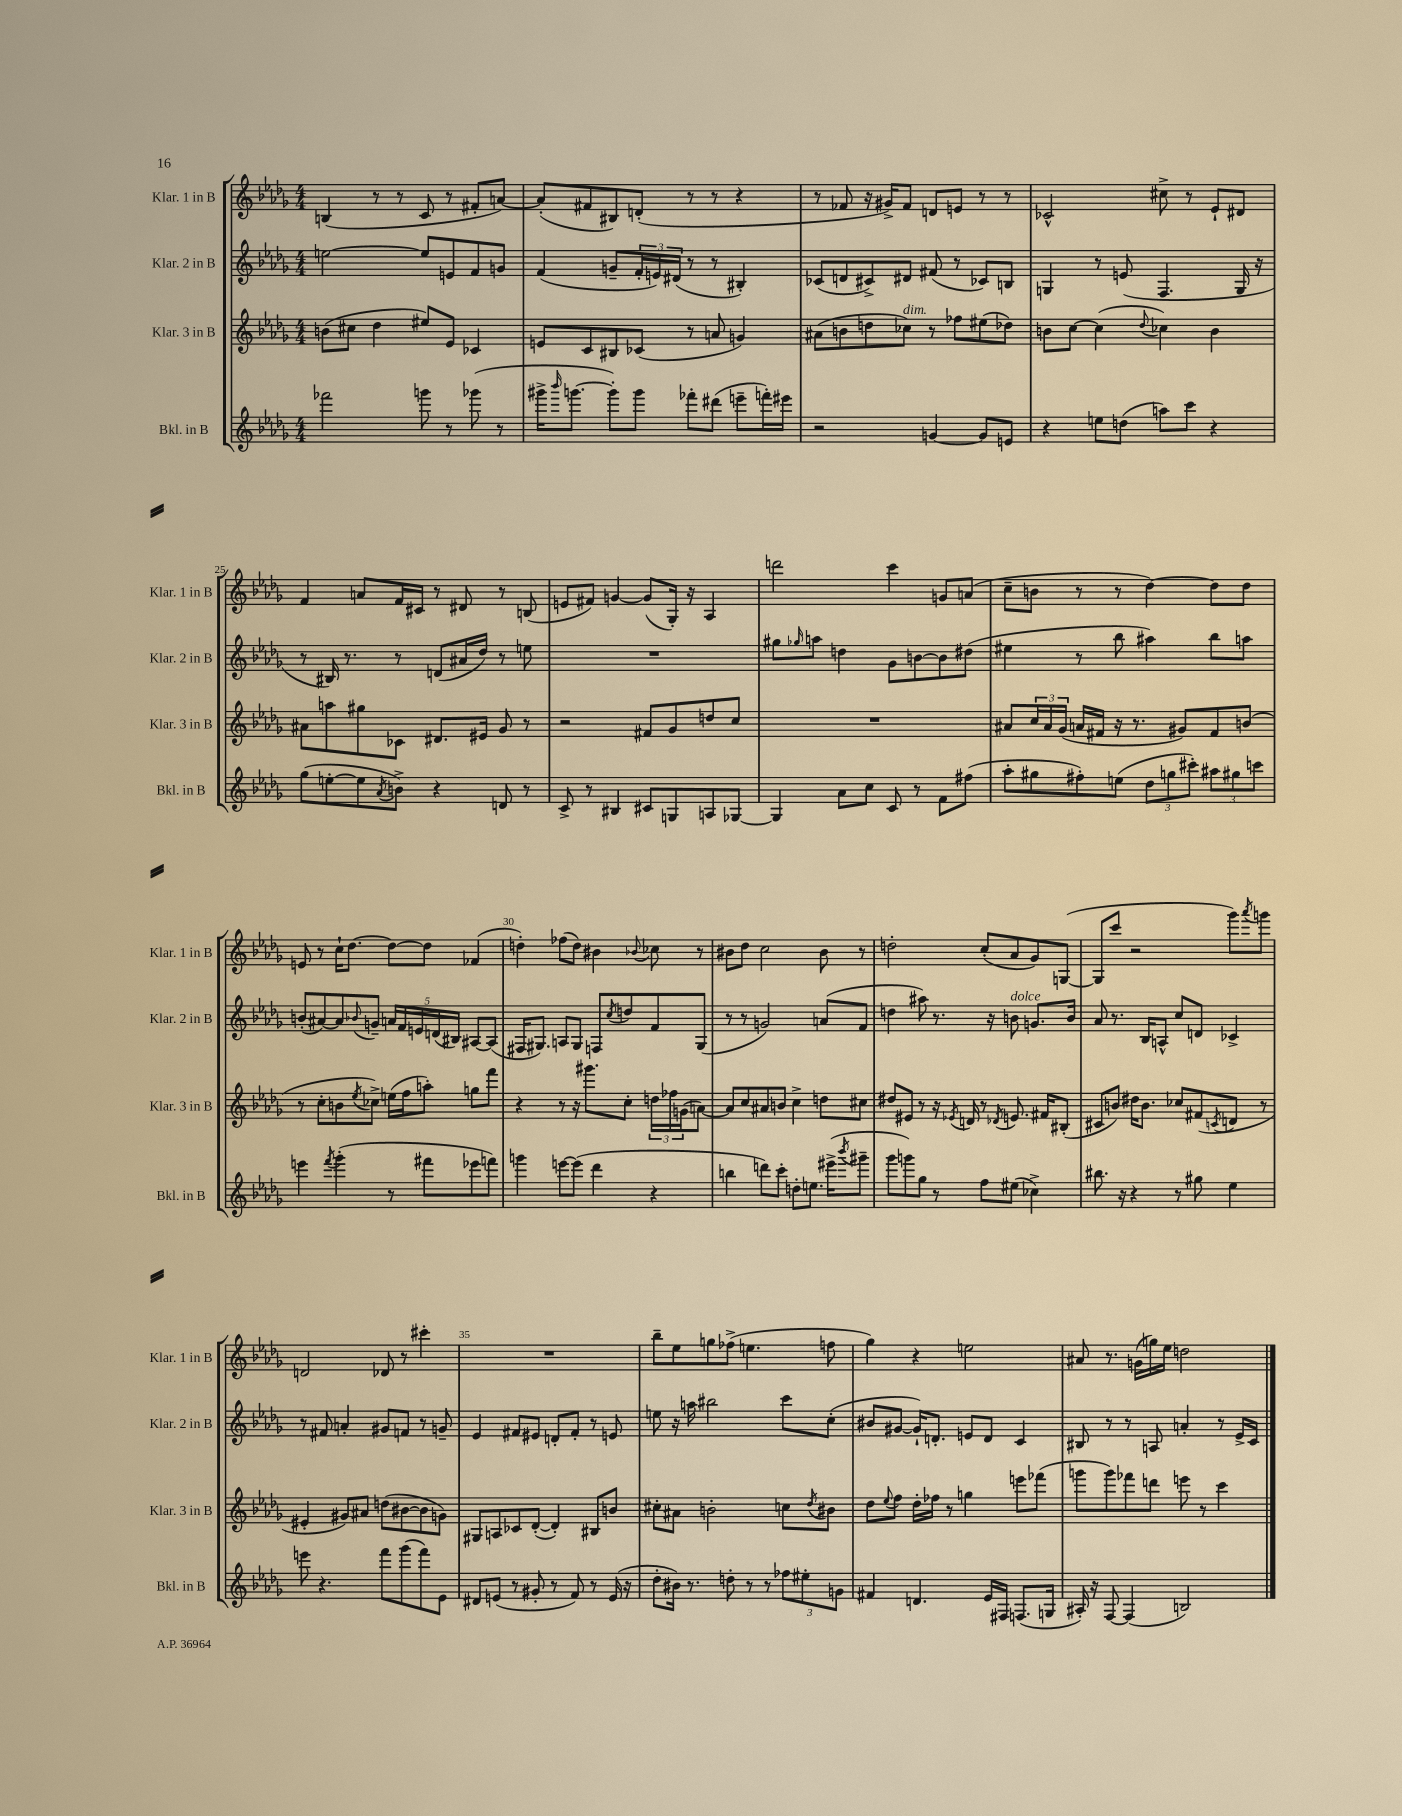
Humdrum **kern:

**kern	**kern	**kern	**kern
*staff4	*staff3	*staff2	*staff1
*clefG2	*clefG2	*clefG2	*clefG2
*k[b-e-a-d-g-]	*k[b-e-a-d-g-]	*k[b-e-a-d-g-]	*k[b-e-a-d-g-]
*M4/4	*M4/4	*M4/4	*M4/4
2fff-	(8b	[2ee	(4B
.	8cc#	.	.
.	4dd-	.	8r
.	.	.	8r
8ggg	8ee#)	8ee]	8c
8r	8e-	8e	8r
(8ggg-	4c-	8f	8f#'
8r	.	8g	[8a)
=	=	=	=
16ggg#^	8e	(4f	(8a']
16qqbbb-	.	.	.
[8.ggg	.	.	.
.	8c	.	8f#
8ggg'])	8B#	8g~	8B#)
8ggg	(8c-	24f'	(8d'
.	.	24e)	.
.	.	(24d#	.
8fff-'	8r	8r	8r
(8ddd#	8a	8r	8r
8eee~	4g)	4B#')	4r
16fff')	.	.	.
16eee#	.	.	.
=	=	=	=
2r	(8a#	(8c-	8r
.	8b	8d	8f-
.	8dd	8c#^)	16r
.	.	.	16g#^)
.	8cc-)	8d#	8f-
[4g	8r	(8f#	8d
.	8ff-	8r	8e
8g]	(8ee#	8c-)	8r
8e	8dd-)	8B	8r
=	=	=	=
4r	8b	4G	2c-^^
.	[8cc	.	.
8ee	(4cc]	8r	.
(8dd	.	(8e	.
.	8qqdd-	.	.
8aa)	4cc-)	4.F	8cc#^
8ccc	.	.	8r
4r	4b	.	8e-`
.	.	16G	8d#
.	.	16r	.
=	=	=	=
(8gg-	8a#	8r	4f
[8ee'	8aa	16B#)	.
.	.	8.r	.
8ee]	8gg#	.	8a
8qa-	.	.	.
8b^)	8c-	8r	16f
.	.	.	16c#
4r	8.d#	(8d	8r
.	.	16a#	8d#
.	16e#	16dd-)	.
8d	8g-	8r	8r
8r	8r	8ee	(8B
=	=	=	=
8c^	2r	1r	8e
8r	.	.	8f#)
4B#	.	.	[4g
8c#	8f#	.	(8g]
8G	8g-	.	16G-')
.	.	.	16r
8A	8dd	.	4A-
[8G-	8cc	.	.
=	=	=	=
4G-]	1r	8gg#	2ddd
.	.	16qqgg-	.
.	.	8aa	.
8a-	.	4dd	.
8cc	.	.	.
8c	.	8g-	4ccc
8r	.	[8b	.
8f	.	8b]	8g
(8ff#	.	(8dd#	(8a
=	=	=	=
8aa-'	8a#	4ee#	8cc~
8gg#	24cc	.	8b
.	24a#	.	.
.	(24g-	.	.
8ff#')	16a	8r	8r
.	16f#	.	.
(8ee	16r	8bb-	8r
.	8.r	.	.
12dd-	.	4aa#)	[4dd-)
12gg	.	.	.
.	8g#)	.	.
12ccc#')	.	.	.
12aa#	8f#	8bb-	8dd-]
12gg#	.	.	.
.	(8b	8aa	8dd-
12ccc	.	.	.
=	=	=	=
4eee	8r	(8b'	8e
.	8cc'	[8a#)	8r
8qfff	.	.	.
(4ggg-'	8b	8a#]	16cc`
.	.	.	[8.dd-
.	8qee-	8qqb-	.
.	8cc-^)	8g~	.
8r	(16ee	20a	8dd-_
.	.	20f	.
.	16ff	.	.
.	.	20e	.
8fff#	8aa')	.	8dd-]
.	.	(20d	.
.	.	20B#)	.
8eee-	8gg	[8A#	(4f-
8fff)	8fff	(8A#]	.
=	=	=	=
4ggg	4r	16F#	4dd')
.	.	8.G#)	.
[8eee	8r	8A	(8ff-
(8eee]	16r	8G#	8dd)
.	8.ggg#	.	.
4ddd-	.	8F	4b#
.	.	8qcc	.
.	8cc'	8dd	.
.	.	.	8qqb-
4r	24dd	8f	8cc-
.	24ff-	.	.
.	(24g	.	.
.	[8a)	(8G#	8r
=	=	=	=
4bb	8a]	8r	8b#
.	8cc	8r	8dd-
8ddd)	8a#	2g)	2cc
8ccc'	8b	.	.
8dd'	4cc^	.	.
8.ee	.	.	.
.	8dd	(8a	8b#
(16eee#^	.	.	.
8qbbb-	.	.	.
8ggg#~	8cc#	8f	8r
=	=	=	=
8ggg-	8dd#	4dd	2dd'
8ggg)	8e#	.	.
8gg-	8r	8aa#)	.
8r	16r	8.r	.
.	8qe-	.	.
.	16d	.	.
8ff	8r	.	(8cc'
.	.	16r	.
.	8qd-	.	.
(8ee#	8.e	8b	8a-
4cc-^)	.	8.g	8g-)
.	16f#	.	.
.	(8B#'	.	([8G
.	.	16b	.
=	=	=	=
8.bb#	8c#	8a-	8G]
.	8b)	8.r	8ccc
16r	.	.	.
4r	16dd#	.	2r
.	8.b	16B-	.
.	.	8A^^	.
8r	8cc-	8cc	.
8gg#	(8f#	8d	.
.	8qc	.	.
4ee-	8d	4c-^	8ggg-)
.	.	.	8qaaa-
.	8r	.	8ggg
=	=	=	=
8eee	4e#'	8r	2d
4.r	.	8f#	.
.	8g#)	4a'	.
.	8a#	.	.
8fff	(8dd	8g#	8d-
(8ggg-	[8b#	8f	8r
8fff)	8b#]	8r	4ccc#'
8e-	8g)	8g~	.
=	=	=	=
8d#	8G#	4e-	1r
(8e	8A	.	.
8r	8c-	8f#	.
8g#'	([8d-'	8e#	.
8r	4d-'])	8d'	.
8f)	.	8f#'	.
8r	8B#	8r	.
(16e	8b	8e	.
16r	.	.	.
=	=	=	=
8dd-'	8cc#'	8ee	8bb-~
16b#)	8a#	16r	8ee-
8.r	.	16aa	.
.	2b'	2bb#	8gg
8dd'	.	.	(8ff-^
8r	.	.	4.ee
8r	.	.	.
12ff-	8cc	8ccc	.
12ee#'	.	.	.
.	8qdd-	.	.
.	8b#	(8cc'	8ff
12g	.	.	.
=	=	=	=
4f#	8dd-	8b#	4gg-)
.	8qqee-	.	.
.	8ff	[8g#	.
4.d	16dd-'	16g#`])	4r
.	16ff-	8.d'	.
.	8r	.	.
.	4gg	8e	2ee
16e-	.	8d	.
16F#	.	.	.
(8.F	8eee	4c	.
.	(8fff-	.	.
16G	.	.	.
=	=	=	=
16A#')	8ggg	8B#	8a#
16r	.	.	.
[8F	8ggg)	8r	8.r
(4F]	8fff-	8r	.
.	.	.	(16g
.	8ddd	8A	16gg)
.	.	.	16ee-
2B)	8eee	4a'	2dd
.	8r	.	.
.	4ccc	8r	.
.	.	16e-^	.
.	.	16c	.
==	==	==	==
*-	*-	*-	*-
